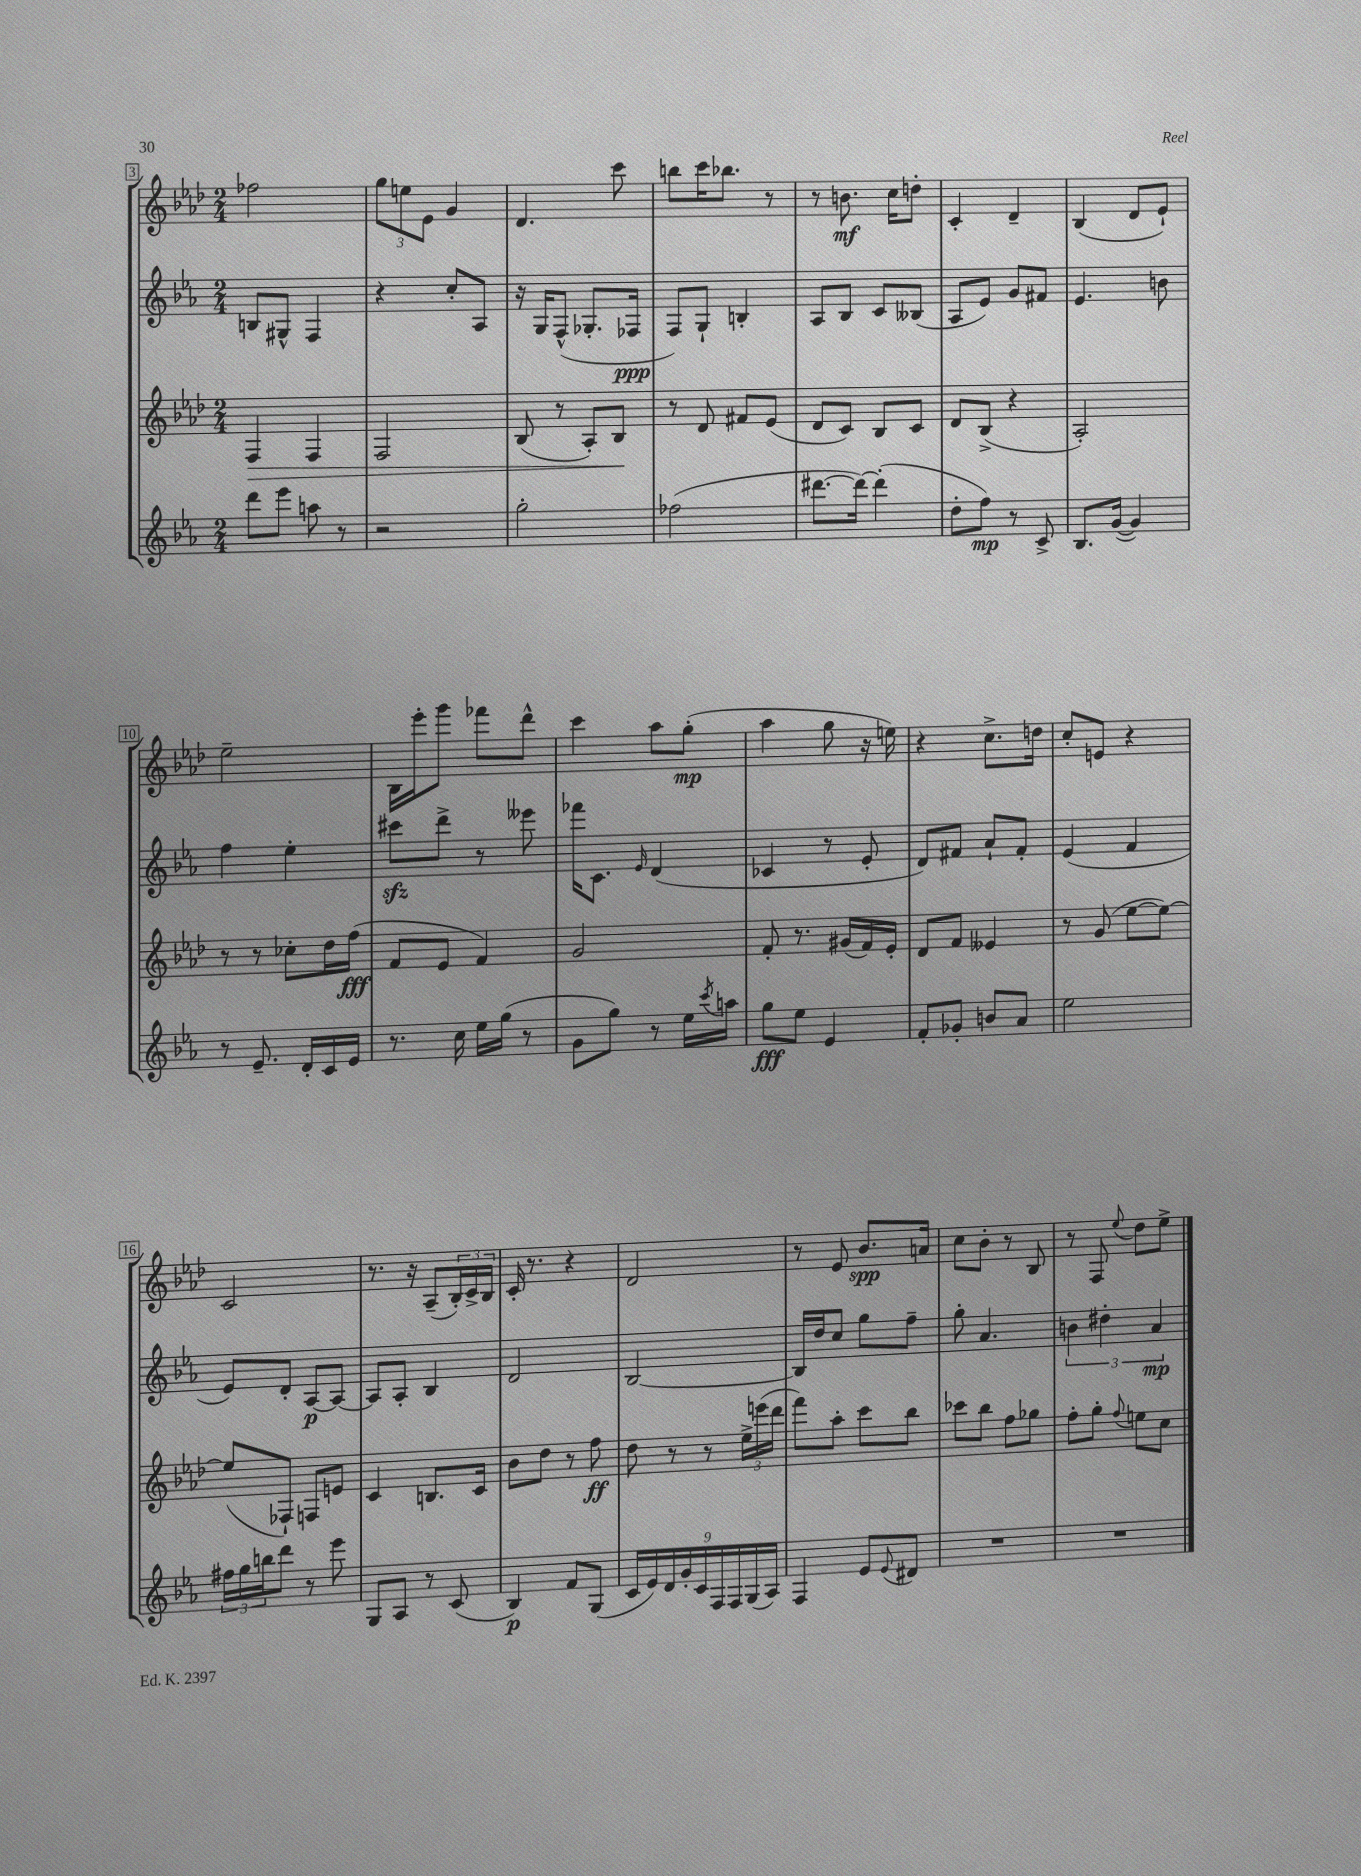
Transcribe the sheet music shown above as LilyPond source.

<<
\new StaffGroup <<
\new Staff = "s0" {
    \clef treble \key aes \major \numericTimeSignature \time 2/4
    fes''2 |
    \tuplet 3/2 { g''8 e''8 ees'8 } g'4 |
    des'4. c'''8 |
    b''8 c'''16 bes''8. r8 |
    r8 b'8.\mf c''16 d''8-. |
    c'4-. des'4-- |
    bes4( des'8 ees'8-!) |
    ees''2-- |
    bes16 ees'''16-. g'''8 fes'''8 des'''8-^ |
    c'''4 aes''8 g''8-.\mp( |
    aes''4 g''8 r16 e''16) |
    r4 c''8.-> d''16 |
    c''8-. e'8 r4 |
    c'2 |
    r8. r16 aes8--( \tuplet 3/2 { bes16-.) c'16-> bes16 } |
    c'16-. r8. r4 |
    des'2 |
    r8 ees'8 bes'8.\spp a'16 |
    c''8 bes'8-. r8 bes8 |
    r8 f8 \appoggiatura { ees''8 } des''8 ees''8-> \bar "|." |
}
\new Staff = "s1" {
    \clef treble \key ees \major \numericTimeSignature \time 2/4
    b8 gis8-^ f4 |
    r4 c''8-. aes8 |
    r16 g16 f8-^( ges8.-. fes16\ppp |
    f8) g8-! b4-. |
    aes8 bes8 c'8 beses8( |
    aes8 ees'8) g'8 fis'8 |
    ees'4. b'8 |
    f''4 ees''4-. |
    cis'''8\sfz d'''8-> r8 eeses'''8 |
    fes'''16 c'8. \grace { ees'16 } d'4( |
    ces'4 r8 ees'8-. |
    d'8) fis'8 aes'8-! fis'8-. |
    ees'4( f'4 |
    ees'8) d'8-. aes8~\p aes8~ |
    aes8 aes8-. bes4 |
    d'2 |
    bes2~ |
    bes16 d''16 c''8 g''8 f''8-- |
    g''8-. aes'4. |
    \tuplet 3/2 { b'4 dis''4-. aes'4\mp } \bar "|." |
}
\new Staff = "s2" {
    \clef treble \key aes \major \numericTimeSignature \time 2/4
    f4\> f4 |
    f2 |
    bes8( r8 aes8-.) bes8\! |
    r8 des'8 fis'8 ees'8( |
    des'8 c'8) bes8 c'8 |
    des'8 bes8->( r4 |
    aes2-.) |
    r8 r8 ces''8-. des''16 f''16\fff( |
    f'8 ees'8 f'4) |
    g'2 |
    f'8-. r8. gis'16( f'16) ees'16-. |
    des'8 f'8 eeses'4 |
    r8 g'8( ees''8~ ees''8~) |
    ees''8( fes8-!) f8 e'8 |
    c'4 b8. c'16 |
    bes'8 des''8 r8 f''8\ff |
    des''8 r8 r8 \tuplet 3/2 { ees''16-> e'''16( des'''16 } |
    f'''8) aes''8-. c'''8 bes''8 |
    ces'''8 bes''8 f''8 ges''8 |
    f''8-. g''8-. \appoggiatura { f''8 } e''8 c''8 \bar "|." |
}
\new Staff = "s3" {
    \clef treble \key ees \major \numericTimeSignature \time 2/4
    d'''8 ees'''8 a''8 r8 |
    r2 |
    g''2-. |
    fes''2( |
    dis'''8.~ dis'''16~) dis'''4-.( |
    d''8-. f''8\mp) r8 c'8-> |
    bes8. g'16~( g'4) |
    r8 ees'8.-- d'16-. c'16 ees'16 |
    r8. c''16 ees''16 g''16( r8 |
    g'8 g''8) r8 ees''16 \acciaccatura { c'''8 } a''16 |
    g''8\fff ees''8 ees'4 |
    f'8-. ges'8-. b'8 aes'8 |
    ees''2 |
    \tuplet 3/2 { fis''16 g''16 b''16 } d'''8 r8 ees'''8 |
    g8 aes8 r8 c'8( |
    bes4\p) f'8 g8( |
    \tuplet 9/8 { c'16 ees'16) d'16 g'16-. c'16 f16 f16 g16( aes16) } |
    f4 ees'8 \appoggiatura { ees'8 } dis'8 |
    R2 |
    R2 \bar "|." |
}
>>
>>
\layout { \context { \Score currentBarNumber = #3 \override BarNumber.stencil = #(make-stencil-boxer 0.1 0.3 ly:text-interface::print) } }
